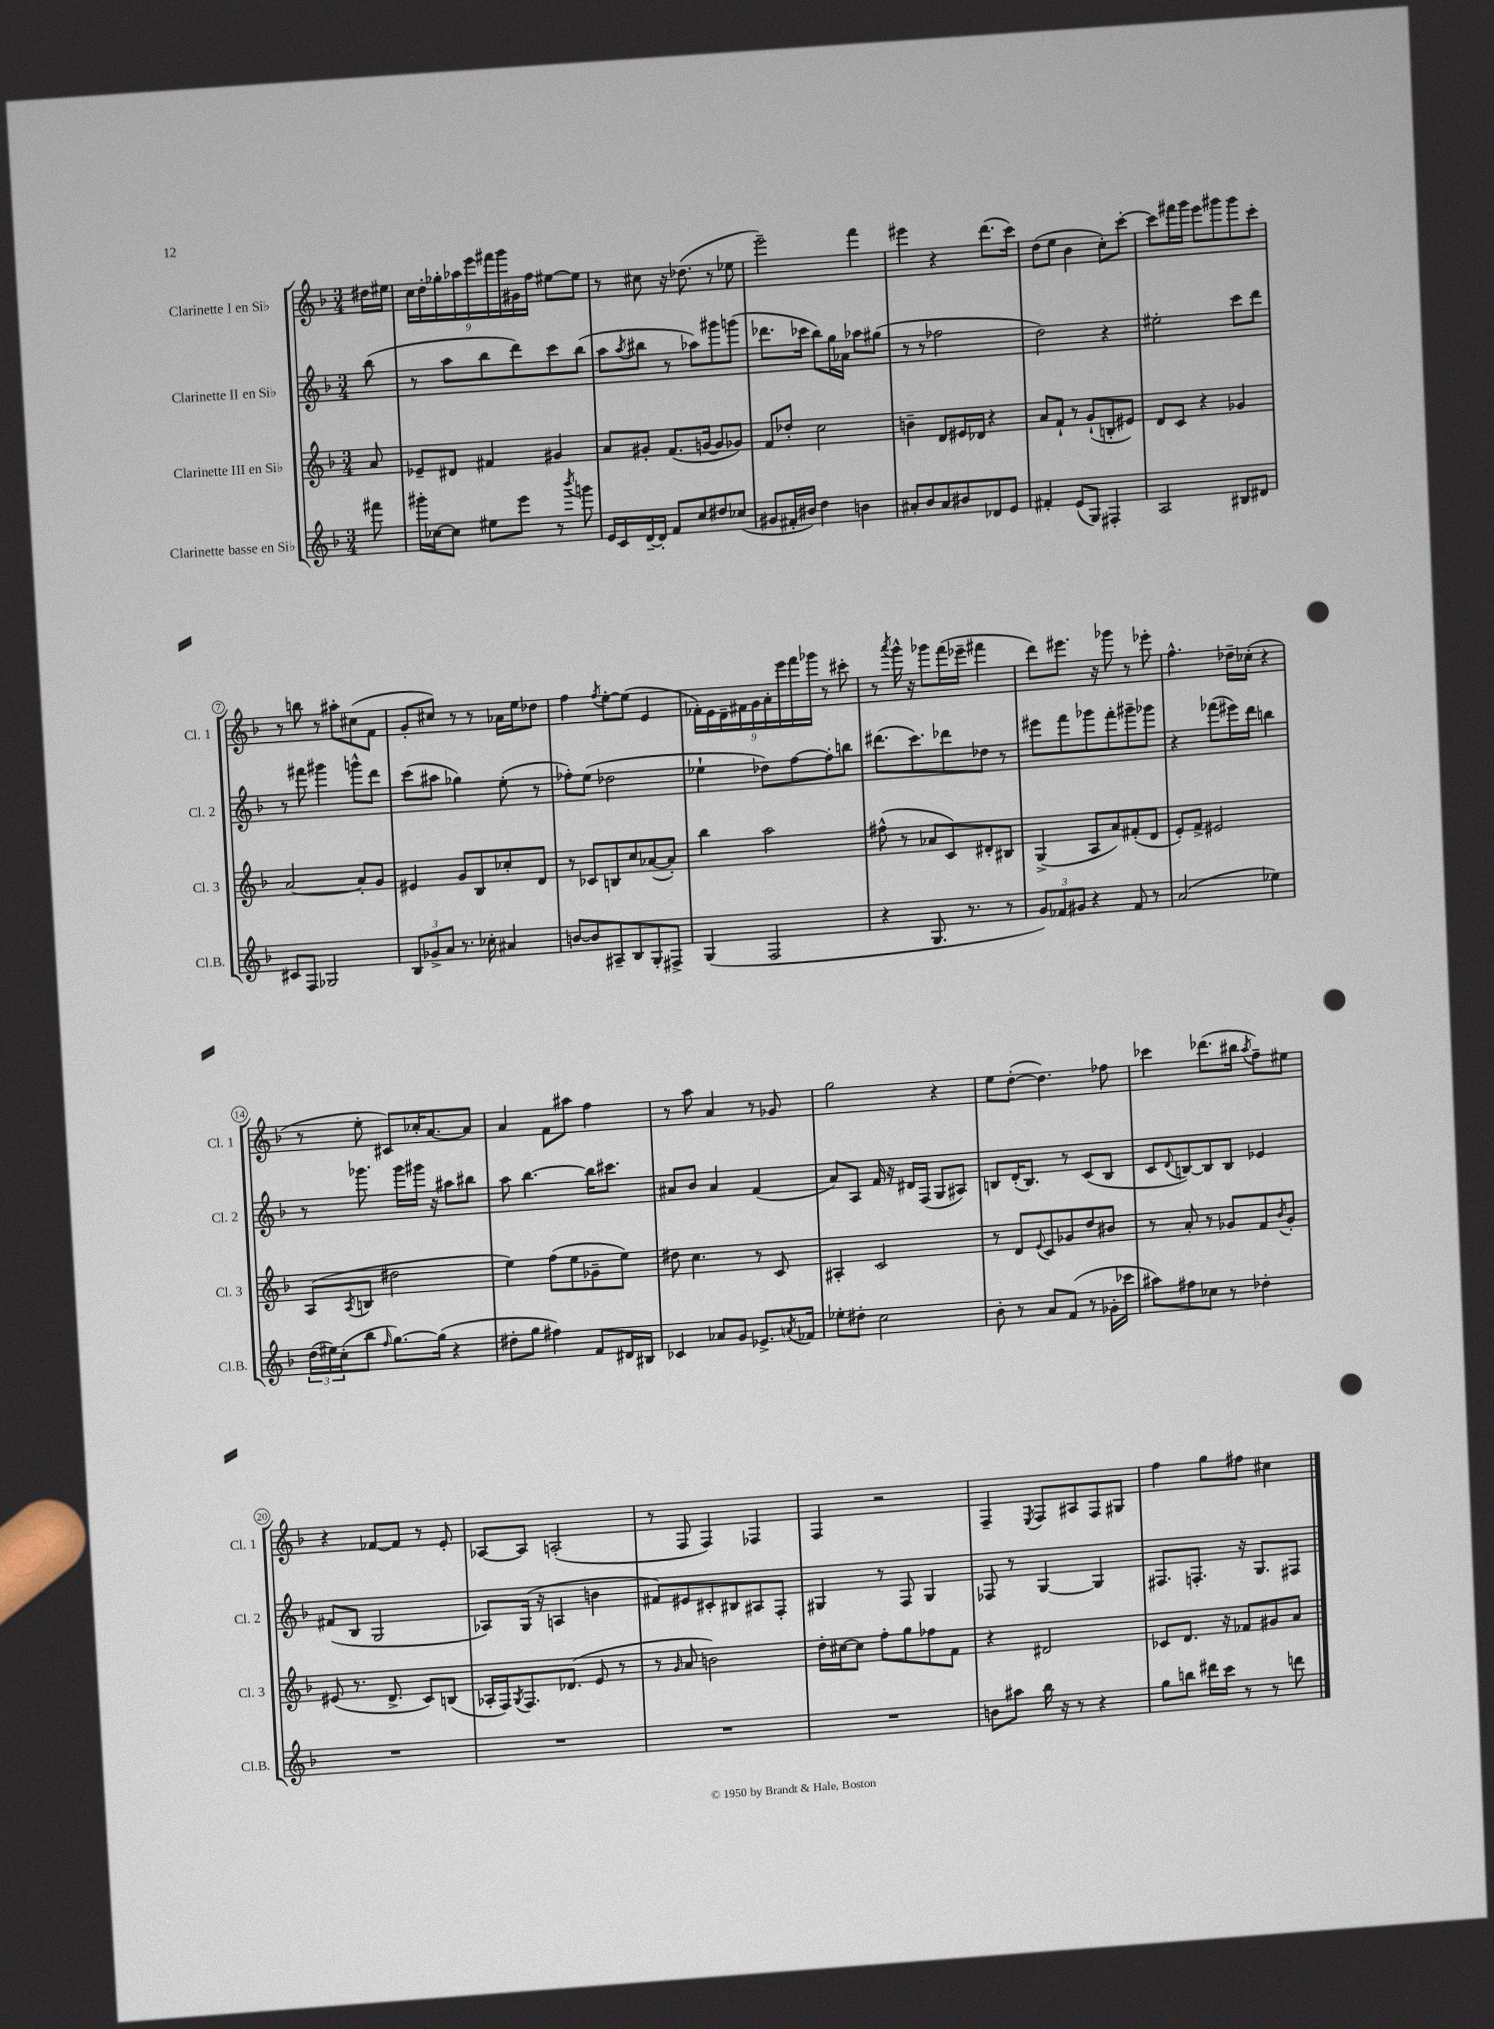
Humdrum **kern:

**kern	**kern	**kern	**kern
*part4	*part3	*part2	*part1
*staff4	*staff3	*staff2	*staff1
*I"Clarinette basse en Si♭	*I"Clarinette III en Si♭	*I"Clarinette II en Si♭	*I"Clarinette I en Si♭
*I'Cl.B.	*I'Cl. 3	*I'Cl. 2	*I'Cl. 1
*clefG2	*clefG2	*clefG2	*clefG2
*k[b-]	*k[b-]	*k[b-]	*k[b-]
*M3/4	*M3/4	*M3/4	*M3/4
=	=	=	=
8fff#X\	8a/	(8bb-\	16dd#X\LL
.	.	.	16ee#X\JJ
=1	=1	=1	=1
16ggg#X'\LL	8e-X~/L	8r	18cc\LL
.	.	.	18dd'\
[16cc-X\J	.	.	.
.	.	.	18gg-X'\
8cc-\J]	8d#X/J	8aa\L	.
.	.	.	18aa-X\
.	.	.	18eee\
8ee#X\L	4f#X/	8bb-\	.
.	.	.	18fff#X\
.	.	.	18ggg\
8eee\J	.	8ddd\)	.
.	.	.	18g#X\
.	.	.	18ff\JJ
8r	4g#X/	8ccc\	[8ee#X\L
8qbbb-/	.	.	.
8gggn\	.	(8bb-\J	8ee#\J]
=2	=2	=2	=2
16e/LL	8a/L	8aa\L	8r
16c/	.	.	.
.	.	8qaa/	.
[16d~/	8g#X'/J	8bb#X\J	8cc#X\
16d'/JJ]	.	.	.
8f/L	(8.f/L	8r	16r
.	.	.	(8.dd-X\
8cc/	.	8aa-X\L)	.
.	[16gn/Jk	.	.
8dd#X/	8g/L]	8ggg#X\	8r
(8cc-X/J	8g-X/J)	(8gggn\J	8ee-X\
=3	=3	=3	=3
8g#X/L	8f/L	8.ddd-X\L	2eee~\)
16f#X'/L	8dd-X'/J	.	.
16b#X/JJ)	.	16ccc-X\Jk	.
4dd\	2cc\	8bb-\L)	.
.	.	16gg\L	.
.	.	16a-X\JJ	.
4bn\	.	8aa-X\L	4fff\
.	.	(8gg#X\J	.
=4	=4	=4	=4
8a#X'/L	4bn~\	8r	4eee#X\
8b-/	.	8r	.
8a#/	8d/L	2ff-X\	4r
8b#X/	16e#X/L	.	.
.	16d-X/JJ	.	.
8d-X/	4r	.	(8.ddd\L
8e/J	.	.	.
.	.	.	16ccc\Jk)
=5	=5	=5	=5
4f#X'/	8a/L	2dd\)	(8dd\L
.	8f`/J	.	8ee\J
(8e/L	8r	.	4b-\
8G/J)	(8g`/L	.	.
4F#X'/	8Bn'/	4r	8cc'\L)
.	8e#X/J)	.	[8ccc'\J
=6	=6	=6	=6
2A/	8d/L	2ee#X'\	8ccc\L]
.	8c/J	.	16fff#X\L
.	.	.	16ggg\JJ
.	4r	.	8eee\L
.	.	.	8ggg#X\
8B#X/L	4g-X/	8ccc\L	8ggg#\
8d#X/J	.	8ddd\J	8ccc'\J
!!LO:LB:g=z
=7	=7	=7	=7
8c#X/L	[2a/	8r	8r
8F/J	.	8fff#X\	8bbn\
2G-X/	.	4ggg#X\	8r
.	.	.	8aa#X'\L
.	8a'/L]	8gggn^^\L	(8cc#X\
.	8g/J	8ddd\J	8f\J
=8	=8	=8	=8
12B-/L	4e#X/	(8ccc\L	8g'/L
12g-X^/	.	.	.
.	.	8aa#X\J	8cc#X/J)
12a/J	.	.	.
8.r	8g/L	4gg-X\)	8r
.	8B-/	.	8r
16cc-X'\	.	.	.
4a#X/	8cc-X'/	(8ee'\	16a-X\LL
.	.	.	16ee\J
.	8d/J	8r	8dd-X\J
=9	=9	=9	=9
[8bn/L	8r	8ff-X'\L)	4ff\
8b/]	8c-X/L	(8ee\J	.
.	.	.	8qff/
8A#X~/	8Bn/	2dd-X\	[8ee'\L
8B-/	8cc/	.	(8ee\J]
8G'/	([8a-X/	.	4e/
8F#X^/J	8a-'/J])	.	.
=10	=10	=10	=10
(4G/	4bb-\	4ee-X`\	18f-X'\LL)
.	.	.	18e\
.	.	.	18d~\
.	.	.	18f#X\
.	.	.	18g\
2F/	2aa\	8dd-X\L)	.
.	.	.	18a'\
.	.	.	18eee\
.	.	[8ff\	.
.	.	.	18fff\
.	.	.	18ggg-X\JJ
.	.	8ff'\]	8r
.	.	8bbn\J	8ccc#X'\
=11	=11	=11	=11
4r	(8ff#X^^\	(8.ddd#X\L	8r
.	.	.	8qaaa/
.	8r	.	16ggg^^\
.	.	8.ccc\)	16r
8.G/	8a-X/L	.	8ggg-X\L
.	8c/)	8ddd-X\	(16fff\L
8.r	.	.	16eee-X~\JJ
.	8d#X'/	8dd-X\J	4fff#X\
8r	8B#X/J	8r	.
=12	=12	=12	=12
12g/L)	(4G^/	8eee#X\L	8ddd\L)
12f-X/	.	.	.
.	.	8fff\	8.eee#X\J
12g#X/J	.	.	.
4r	8A/L	8ggg-X\	.
.	.	.	16r
.	8a/)	8fff'\	8ggg-X\
8f-/	(8f#X'/	8ggg#X~\	8r
8r	8d/J	8ggg-X\J	8eee-X'\
=13	=13	=13	=13
(2a/	8e'/L)	4r	4.ff^^\
.	8f^/J	.	.
.	2e#X/	(8fff-X\L	.
.	.	16eee#X\L)	16dd-X~\LL
.	.	16ddd\JJ	(16cc-X'\JJ
4ee-X\)	.	4bbn\	4r
!!LO:LB:g=z
=14	=14	=14	=14
(24dd\LL	(8A/L	8r	8r
24ee#X\)	.	.	.
(24cc'\J	.	.	.
.	8qA/	.	.
8bb-\J	8Bn/J	8.ggg-X\	8ee'\
16qqff/	.	.	.
[8.gg\L)	2dd#X\	.	8c#X/L)
.	.	16ggg-\LL	.
.	.	16ggg#X\JJ	16cc-X'/K
(16gg\Jk]	.	16r	[8.a/
4r	.	8aa#X\L	.
.	.	8bb#X\J	8a/J]
=15	=15	=15	=15
8dd#X'\L	4ee\)	8aa\	4a/
8gg\J	.	[4.bb-\	.
4ff#X\)	(8ff\L	.	8f\L
.	8ee\	.	8aa#X\J
8f/L	8g-X~\	16bb-\KL]	4ff\
.	.	8.ccc#X\J	.
16d#X/L	8ee\J)	.	.
16B#X/JJ	.	.	.
=16	=16	=16	=16
4c-X/	8dd#X\	8a#X/L	8r
.	4.cc\	8b-/J	8aa\
8a-X/L	.	4a#/	4a/
8g/J	.	.	.
8.e-X^/L	8r	(4f/	8r
.	8c/	.	8g-X/
8qan/	.	.	.
16f-X/Jk	.	.	.
=17	=17	=17	=17
8ee-X'\L	4A#X'/	8a/L)	2gg\
8dd#X'\J	.	8A/J	.
2cc\	2c/	16f/	.
.	.	16r	.
.	.	16d#X/LL	.
.	.	(16F/JJ	.
.	.	8G/L	4r
.	.	8A#X/J)	.
=18	=18	=18	=18
8b-'\	8r	8Bn/L	8ee\L
8r	8d/L	(16d'/K	([8dd'\J
.	.	8.B/J)	.
.	8qqe/	.	.
8a/L	8c/	.	4.dd\])
(8f/J	8g-X/	8r	.
8r	8dd/	(8c/L	.
16g-X'\LL	8b#X/J	8B/J	8ff-X\
16ccc-X\JJ	.	.	.
=19	=19	=19	=19
8aa#X\L)	8r	8c/L	4ccc-X\
.	.	8qqd/	.
8ff#X\	8a'/	[8Bn/)	.
8cc-X\J	8r	8B/]	(8.ddd-X\L
8r	8g-X/L	8B/J	.
.	.	.	16bb#X\Jk
.	.	.	8qaa/
4dd-X'\	8f/	4e-X/	8ff~\L)
.	8qb-/	.	.
.	8g-'/J	.	8ee#X\J
!!LO:LB:g=z
=20	=20	=20	=20
2.r	(8e#X/	(8f#X/L	4r
.	8.r	8B-/J	.
.	.	2G/	[8f-X/L
.	8.d^/	.	.
.	.	.	8f-/J]
.	8c/L)	.	8r
.	(8Bn/J	.	8e'/
=21	=21	=21	=21
2.r	16A-X'/LL	8A-X/L)	[8A-X/L
.	16F/J)	.	.
.	8qG/	.	.
.	8.F/	(16G/Jk	8A-/J]
.	.	16r	.
.	.	4An/	(2An'/
.	(8.d-X/J	.	.
.	8e/	4bn\	.
.	8r	.	.
=22	=22	=22	=22
2.r	8r	8f#X/L)	8r
.	16qqg/	.	.
.	8a/	8e#X/	8F/
.	2bn\)	8c#X'/	4F/)
.	.	8B#X/	.
.	.	8A#X/	4F-X/
.	.	8F'/J	.
=23	=23	=23	=23
2.r	16dd'\LL	4G#X/	4F/
.	[16cc#X\J	.	.
.	8cc#\J]	.	.
.	8ff'\L	8r	2r
.	8gg\	8F/	.
.	8ff-X\	4G#/	.
.	8f\J	.	.
=24	=24	=24	=24
8bn\L	4r	8F-X/	4F~/
8aa#X\J	.	8r	.
.	.	.	8qE/
16bb-\	2d#X/	[4G/	8F/L
16r	.	.	.
8r	.	.	8A#X/
4r	.	4G/]	8F/
.	.	.	8G#X/J
=25	=25	=25	=25
8gg\L	8c-X/L	8.F#X/L	4ff\
8bbn\J	8.d/J	.	.
.	.	8.Fn'/J	.
16ddd#X\LL	.	.	8gg\L
16ccc\JJ	16r	.	.
8r	8f-X/L	16r	8ff#X\J
.	.	8.G/L	.
8r	8g#X/	.	4cc#X\
8dddn\	8a/J	8F#X/J	.
==	==	==	==
*-	*-	*-	*-
